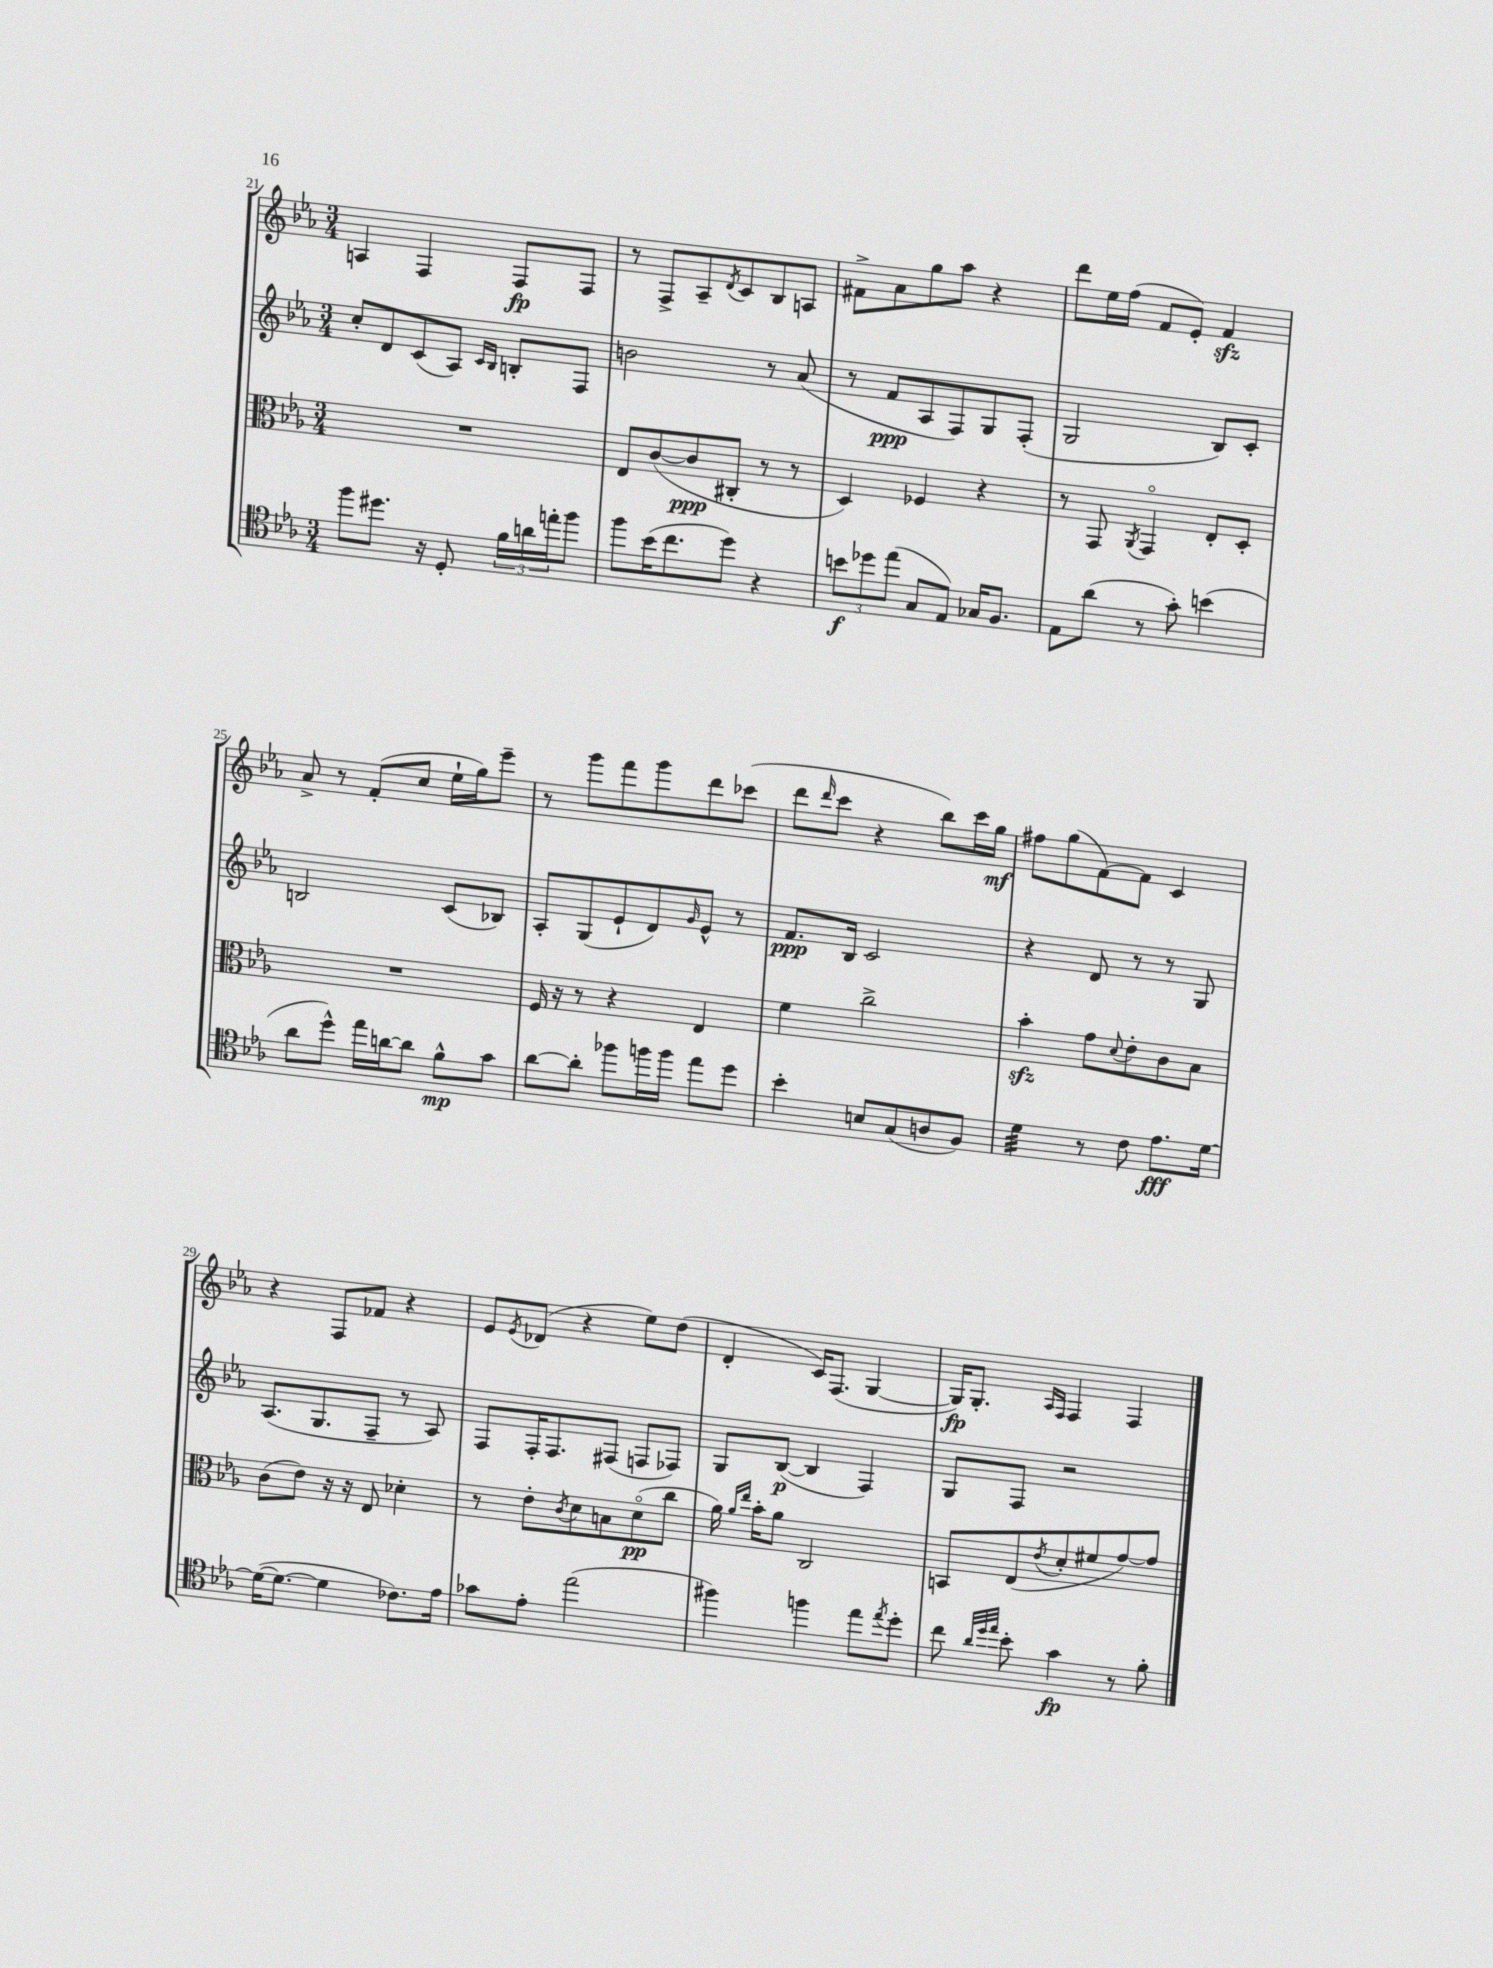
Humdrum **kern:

**kern	**dynam	**kern	**dynam	**kern	**dynam	**kern	**dynam
*part4	*part4	*part3	*part3	*part2	*part2	*part1	*part1
*staff4	*staff4	*staff3	*staff3	*staff2	*staff2	*staff1	*staff1
*clefC4	*	*clefC3	*	*clefG2	*	*clefG2	*
*k[b-e-a-]	*	*k[b-e-a-]	*	*k[b-e-a-]	*	*k[b-e-a-]	*
*M3/4	*	*M3/4	*	*M3/4	*	*M3/4	*
=21	=21	=21	=21	=21	=21	=21	=21
8ff\L	.	2.r	.	8cc'/L	.	4An/	.
8.dd#X\J	.	.	.	8d/	.	.	.
.	.	.	.	(8c/	.	4F/	.
16r	.	.	.	.	.	.	.
8D'/	.	.	.	8A-/J)	.	.	.
.	.	.	.	16qqc/LL	.	.	.
.	.	.	.	16qqB-/JJ	.	.	.
24f\LL	.	.	.	8Bn'/L	.	8F/L	fp
24an\	.	.	.	.	.	.	.
24een'\J	.	.	.	.	.	.	.
8ff\J	.	.	.	8F/J	.	8F/J	.
=22	=22	=22	=22	=22	=22	=22	=22
8ff\L	.	8E-/L	.	2bn\	.	8r	.
(16b-\K	.	([8c/	.	.	.	8F^/L	.
8.cc\	.	.	.	.	.	.	.
.	.	8c/]	ppp	.	.	8A-~/	.
.	.	.	.	.	.	8qd/	.
8dd\J)	.	8C#X'/J	.	.	.	8c/	.
4r	.	8r	.	8r	.	8B-/	.
.	.	8r	.	(8a-/	.	8An/J	.
=23	=23	=23	=23	=23	=23	=23	=23
12bn\L	f	4D/)	.	8r	.	8f#X^\L	.
12dd-X\	.	.	.	.	.	.	.
.	.	.	.	8f/L	ppp	8a-\	.
(12ee-\J	.	.	.	.	.	.	.
8G/L	.	4F-X/	.	8A-/	.	8gg\	.
8E-/J)	.	.	.	8F/)	.	8aa-\J	.
16G-X/KL	.	4r	.	8G/	.	4r	.
8.F/J	.	.	.	.	.	.	.
.	.	.	.	(8F'/J	.	.	.
=24	=24	=24	=24	=24	=24	=24	=24
8E-\L	.	8r	.	2G/	.	8ddd\L	.
(8a-\J	.	8GG/	.	.	.	16ee-\L	.
.	.	.	.	.	.	(16ff\JJ	.
.	.	8qAA-/	.	.	.	.	.
8r	.	4GG/	.	.	.	8f/L	.
8g'\)	.	.	.	.	.	8e-'/J)	.
(4bn\	.	8E-'/L	.	8B-/L)	.	4fzz/	.
.	.	8D'/J	.	8c'/J	.	.	.
!!LO:LB:g=z
=25	=25	=25	=25	=25	=25	=25	=25
8a-\L	.	2.r	.	2Bn/	.	8a-^/	.
8dd^^\J)	.	.	.	.	.	8r	.
16ee-\LL	.	.	.	.	.	(8f'/L	.
[16an\J	.	.	.	.	.	.	.
8a\J]	.	.	.	.	.	8cc/J	.
8f^^\L	mp	.	.	(8c/L	.	16ee-`\LL	.
.	.	.	.	.	.	16gg\J)	.
8g\J	.	.	.	8B-X/J)	.	8eee-~\J	.
=26	=26	=26	=26	=26	=26	=26	=26
[8a-\L	.	16F/	.	8A-'/L	.	8r	.
.	.	16r	.	.	.	.	.
8a-'\J]	.	8r	.	(8G/	.	8ggg\L	.
8ff-X\L	.	4r	.	8e-`/	.	8fff\	.
16ffn\L	.	.	.	8d/)	.	8ggg\	.
16ff\JJ	.	.	.	.	.	.	.
.	.	.	.	16qqg/	.	.	.
8ee-\L	.	4E-/	.	8e-^^/J	.	8ddd\	.
8dd\J	.	.	.	8r	.	(8ccc-X\J	.
=27	=27	=27	=27	=27	=27	=27	=27
4b-'\	.	4f\	.	8.f/L	ppp	8ddd\L	.
.	.	.	.	.	.	16qqddd/	.
.	.	.	.	.	.	8ccc\J	.
.	.	.	.	16B-/Jk	.	.	.
8Bn/L	.	2cc^\	.	2c/	.	4r	.
(8G/	.	.	.	.	.	.	.
8An/	.	.	.	.	.	8bb-\L)	.
8F/J)	.	.	.	.	.	16ccc\L	.
.	.	.	.	.	.	16gg\JJ	mf
=28	=28	=28	=28	=28	=28	=28	=28
*tremolo	*	*	*	*	*	*	*
32d\LLL	.	4b-zz'\	.	4r	.	8ff#X\L	.
32d\	.	.	.	.	.	.	.
32d\	.	.	.	.	.	.	.
32d\	.	.	.	.	.	.	.
32d\	.	.	.	.	.	(8gg\	.
32d\	.	.	.	.	.	.	.
32d\	.	.	.	.	.	.	.
32d\JJJ	.	.	.	.	.	.	.
*Xtremolo	*	*	*	*	*	*	*
8r	.	8g\L	.	8d/	.	[8f\)	.
.	.	8qqd/	.	.	.	.	.
8c\	.	8e-'\	.	8r	.	8f\J]	.
8.e-\L	fff	8c\	.	8r	.	4c/	.
.	.	8B-\J	.	8G/	.	.	.
[16d\Jk	.	.	.	.	.	.	.
!!LO:LB:g=z
=29	=29	=29	=29	=29	=29	=29	=29
(16d\KL_	.	(8c\L	.	(8.A-/L	.	4r	.
8.d\J_	.	.	.	.	.	.	.
.	.	8e-\J)	.	.	.	.	.
.	.	.	.	8.G/	.	.	.
4d\]	.	16r	.	.	.	8F/L	.
.	.	16r	.	.	.	.	.
.	.	8E-/	.	8F~/J	.	8f-X/J	.
8.c-X\L)	.	4d-X'\	.	8r	.	4r	.
.	.	.	.	8A-/)	.	.	.
16e-\Jk	.	.	.	.	.	.	.
=30	=30	=30	=30	=30	=30	=30	=30
8g-X\L	.	8r	.	8F/L	.	8e-/L	.
.	.	.	.	.	.	8qe-/	.
8e-'\J	.	8e-'\L	.	16F'/K	.	(8d-X/J	.
.	.	.	.	8.F/	.	.	.
.	.	8qc/	.	.	.	.	.
(2ee-\	.	8d\	.	.	.	4r	.
.	.	8Bn\	.	(8F#X/J	.	.	.
.	.	(8d\	pp	8Fn/L	.	8ee-\L)	.
.	.	8cc\J	.	8F-X/J)	.	(8dd\J	.
=31	=31	=31	=31	=31	=31	=31	=31
4ff#X\)	.	16a-\)	.	8G/L	.	4d'/	.
.	.	16qqa-/LL	.	.	.	.	.
.	.	16qqee-/JJ	.	.	.	.	.
.	.	16b-'\KL	.	.	.	.	.
.	.	8a-\J	.	([8B-/J	p	.	.
4ffn\	.	2C/	.	4B-/]	.	16c/KL)	.
.	.	.	.	.	.	(8.F/J	.
8ee-\L	.	.	.	4F/)	.	[4G/	.
8qee-/	.	.	.	.	.	.	.
8dd'\J	.	.	.	.	.	.	.
=32	=32	=32	=32	=32	=32	=32	=32
8cc\	.	8BBn/L	.	8G/L	.	16G/KL])	fp
.	.	.	.	.	.	8.G'/J	.
32qqa-/LLL	.	.	.	.	.	.	.
32qqdd/	.	.	.	.	.	.	.
32qqee-/JJJ	.	.	.	.	.	.	.
8b-'\	.	(8E-/	.	8F/J	.	.	.
.	.	.	.	.	.	16qqA-/LL	.
.	.	8qe-/	.	.	.	16qqF/JJ	.
4g\	fp	8d'/	.	2r	.	4F/	.
.	.	8f#X/	.	.	.	.	.
8r	.	[8g/)	.	.	.	4F/	.
8f'\	.	8g/J]	.	.	.	.	.
==	==	==	==	==	==	==	==
*-	*-	*-	*-	*-	*-	*-	*-
